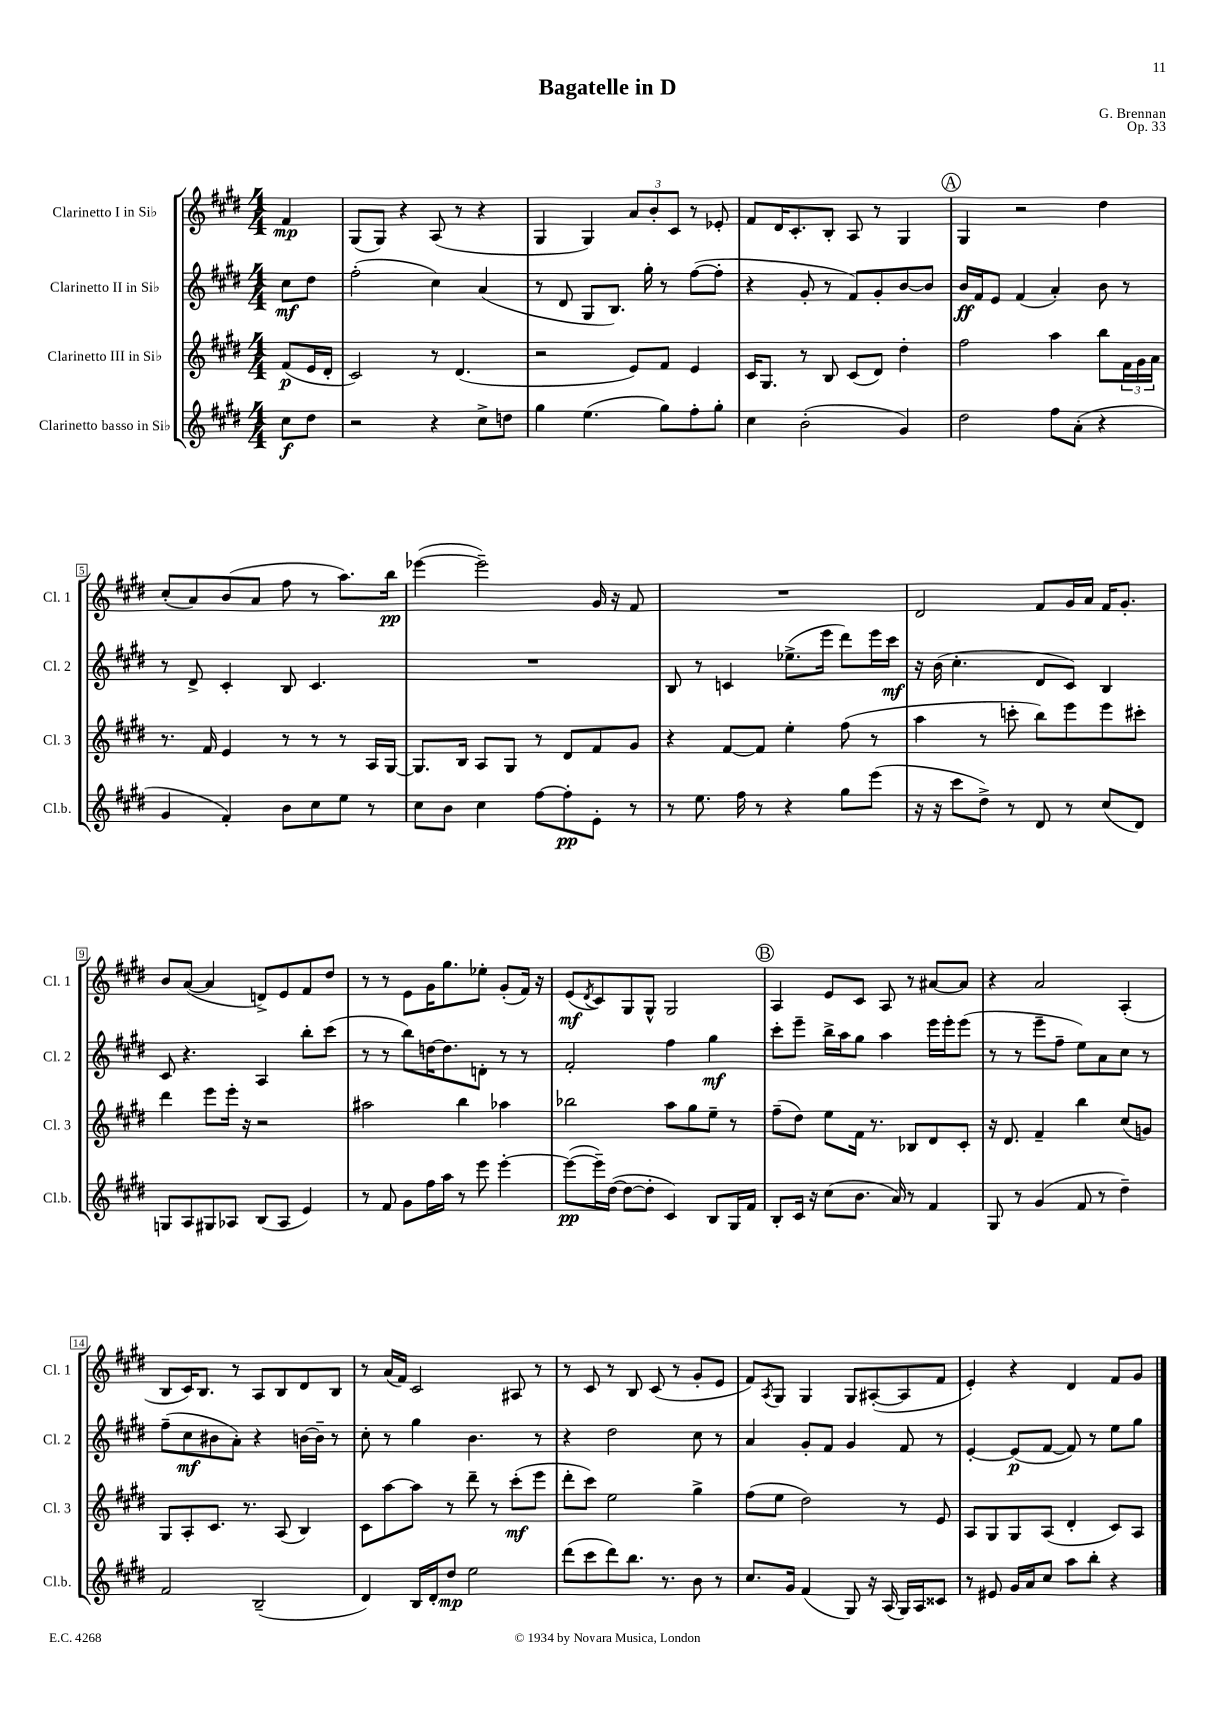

**kern	**dynam	**kern	**dynam	**kern	**dynam	**kern	**dynam
*part4	*part4	*part3	*part3	*part2	*part2	*part1	*part1
*staff4	*staff4	*staff3	*staff3	*staff2	*staff2	*staff1	*staff1
*I"Clarinetto basso in Si♭	*	*I"Clarinetto III in Si♭	*	*I"Clarinetto II in Si♭	*	*I"Clarinetto I in Si♭	*
*I'Cl.b.	*	*I'Cl. 3	*	*I'Cl. 2	*	*I'Cl. 1	*
*clefG2	*	*clefG2	*	*clefG2	*	*clefG2	*
*k[f#c#g#d#]	*	*k[f#c#g#d#]	*	*k[f#c#g#d#]	*	*k[f#c#g#d#]	*
*M4/4	*	*M4/4	*	*M4/4	*	*M4/4	*
=	=	=	=	=	=	=	=
8cc#\L	f	(8f#/L	p	8cc#\L	mf	4f#/	mp
8dd#\J	.	16e/L	.	8dd#\J	.	.	.
.	.	16d#'/JJ	.	.	.	.	.
=1	=1	=1	=1	=1	=1	=1	=1
2r	.	2c#/)	.	(2ff#'\	.	(8G#/L	.
.	.	.	.	.	.	8G#/J)	.
.	.	.	.	.	.	4r	.
4r	.	8r	.	4cc#\)	.	(8A/	.
.	.	(4.d#/	.	.	.	8r	.
8cc#^\L	.	.	.	(4a/	.	4r	.
8ddn\J	.	.	.	.	.	.	.
=2	=2	=2	=2	=2	=2	=2	=2
4gg#\	.	2r	.	8r	.	4G#/	.
.	.	.	.	8d#/	.	.	.
(4.ee\	.	.	.	8G#/L	.	4G#/)	.
.	.	.	.	8.B/J)	.	.	.
.	.	8e/L)	.	.	.	12a/L	.
.	.	.	.	16gg#'\	.	.	.
.	.	.	.	.	.	12b'/	.
8gg#\L)	.	8f#/J	.	8r	.	.	.
.	.	.	.	.	.	12c#/J	.
8ff#'\	.	4e/	.	([8ff#\L	.	8r	.
8gg#'\J	.	.	.	8ff#'\J]	.	8e-X'/	.
=3	=3	=3	=3	=3	=3	=3	=3
4cc#\	.	16c#/KL	.	4r	.	8f#/L	.
.	.	8.G#/J	.	.	.	.	.
.	.	.	.	.	.	16d#/K	.
.	.	.	.	.	.	8.c#'/	.
(2b'\	.	8r	.	8g#'/	.	.	.
.	.	8B/	.	8r	.	8B'/J	.
.	.	(8c#/L	.	8f#/L)	.	8A/	.
.	.	8d#/J)	.	8g#'/	.	8r	.
4g#/)	.	4dd#'\	.	[8b/	.	4G#/	.
.	.	.	.	8b/J]	.	.	.
!!LO:REH:place=s1:t=A
=4	=4	=4	=4	=4	=4	=4	=4
2dd#\	.	2ff#\	.	16b/LL	ff	4G#/	.
.	.	.	.	16f#/J	.	.	.
.	.	.	.	8e/J	.	.	.
.	.	.	.	(4f#/	.	2r	.
8ff#\L	.	4aa\	.	4a'/)	.	.	.
(8a'\J	.	.	.	.	.	.	.
4r	.	8bb\L	.	8b\	.	4dd#\	.
.	.	24f#\L	.	8r	.	.	.
.	.	24g#\	.	.	.	.	.
.	.	24a\JJ	.	.	.	.	.
!!LO:LB:g=z
=5	=5	=5	=5	=5	=5	=5	=5
4g#/	.	8.r	.	8r	.	(8cc#'/L	.
.	.	.	.	8d#^/	.	8a/)	.
.	.	16f#/	.	.	.	.	.
4f#'/)	.	4e/	.	4c#'/	.	(8b/	.
.	.	.	.	.	.	8a/J	.
8b\L	.	8r	.	8B/	.	8ff#\	.
8cc#\	.	8r	.	4.c#/	.	8r	.
8ee\J	.	8r	.	.	.	8.aa\L)	.
8r	.	16A/LL	.	.	.	.	.
.	.	[16G#/JJ	.	.	.	16bb\Jk	pp
=6	=6	=6	=6	=6	=6	=6	=6
8cc#\L	.	8.G#/L]	.	1r	.	([4eee-X\	.
8b\J	.	.	.	.	.	.	.
.	.	16B/Jk	.	.	.	.	.
4cc#\	.	8A/L	.	.	.	2eee-~\])	.
.	.	8G#/J	.	.	.	.	.
[8ff#\L	.	8r	.	.	.	.	.
8ff#'\]	pp	8d#/L	.	.	.	.	.
8e'\J	.	8f#/	.	.	.	16g#/	.
.	.	.	.	.	.	16r	.
8r	.	8g#/J	.	.	.	8f#/	.
=7	=7	=7	=7	=7	=7	=7	=7
8r	.	4r	.	8B/	.	1r	.
8.ee\	.	.	.	8r	.	.	.
.	.	[8f#/L	.	4cn/	.	.	.
16ff#\	.	.	.	.	.	.	.
8r	.	8f#/J]	.	.	.	.	.
4r	.	4ee'\	.	(8.ee-X^\L	.	.	.
.	.	.	.	16eee\Jk	.	.	.
8gg#\L	.	(8ff#\	.	8ddd#\L)	.	.	.
(8eee\J	.	8r	.	16eee\L	.	.	.
.	.	.	.	16ccc#\JJ	mf	.	.
=8	=8	=8	=8	=8	=8	=8	=8
16r	.	4aa\	.	16r	.	2d#/	.
16r	.	.	.	(16b\	.	.	.
8ccc#\L	.	.	.	4.cc#'\	.	.	.
8dd#^\J)	.	8r	.	.	.	.	.
8r	.	8cccn'\	.	.	.	.	.
8d#/	.	8bb\L)	.	8d#/L	.	8f#/L	.
8r	.	8eee\	.	8c#/J)	.	16g#/L	.
.	.	.	.	.	.	16a/JJ	.
(8cc#/L	.	8eee\	.	4B/	.	16f#/KL	.
.	.	.	.	.	.	8.g#'/J	.
8d#/J)	.	8ccc#X'\J	.	.	.	.	.
!!LO:LB:g=z
=9	=9	=9	=9	=9	=9	=9	=9
8Gn/L	.	4ddd#\	.	8c#/	.	8b/L	.
8A/	.	.	.	4.r	.	([8a/J	.
8G#X/	.	8eee\L	.	.	.	4a/]	.
8A-X/J	.	16eee'\Jk	.	.	.	.	.
.	.	16r	.	.	.	.	.
(8B/L	.	2r	.	4A/	.	8dn^/L)	.
8A-/J	.	.	.	.	.	8e/	.
4e/)	.	.	.	8bb'\L	.	8f#/	.
.	.	.	.	(8ccc#\J	.	8dd#/J	.
=10	=10	=10	=10	=10	=10	=10	=10
8r	.	2aa#X\	.	8r	.	8r	.
8f#/	.	.	.	8r	.	8r	.
8g#\L	.	.	.	8bb\L)	.	8e\L	.
16ff#\L	.	.	.	[16ddn\K	.	16g#\K	.
16aa\JJ	.	.	.	8.dd\]	.	8.gg#\	.
8r	.	4bb\	.	.	.	.	.
8eee\	.	.	.	8dn'\J	.	8ee-X'\J	.
[4eee'\	.	4aa-X\	.	8r	.	(8g#'/L	.
.	.	.	.	8r	.	16f#/Jk)	.
.	.	.	.	.	.	16r	.
=11	=11	=11	=11	=11	=11	=11	=11
(8eee\L_	pp	2bb-X\	.	2f#'/	.	(8e/L	mf
.	.	.	.	.	.	8qd#/	.
16eee~\L])	.	.	.	.	.	8c#/)	.
([16dd#\JJ	.	.	.	.	.	.	.
8dd#\L_	.	.	.	.	.	8G#/	.
8dd#'\J]	.	.	.	.	.	8G#^^/J	.
4c#/)	.	8aa\L	.	4ff#\	.	2G#/	.
.	.	8gg#\	.	.	.	.	.
8B/L	.	8ee~\J	.	4gg#\	mf	.	.
16G#/L	.	8r	.	.	.	.	.
16f#/JJ	.	.	.	.	.	.	.
!!LO:REH:place=s1:t=B
=12	=12	=12	=12	=12	=12	=12	=12
8B'/L	.	(8ff#~\L	.	8ccc#'\L	.	4A/	.
16c#/Jk	.	8dd#\J)	.	8eee~\J	.	.	.
16r	.	.	.	.	.	.	.
(8cc#\L	.	8ee\L	.	16bb^\LL	.	8e/L	.
.	.	.	.	16aa\J	.	.	.
8.b\J	.	16f#\Jk	.	8gg#\J	.	8c#/J	.
.	.	8.r	.	.	.	.	.
.	.	.	.	4aa\	.	8A/	.
16a/)	.	.	.	.	.	.	.
8r	.	8B-X/L	.	.	.	8r	.
4f#/	.	8d#/	.	16eee\LL	.	[8a#X/L	.
.	.	.	.	16eee'\J	.	.	.
.	.	8c#'/J	.	(8eee\J	.	8a#/J]	.
=13	=13	=13	=13	=13	=13	=13	=13
8G#/	.	16r	.	8r	.	4r	.
.	.	8.d#/	.	.	.	.	.
8r	.	.	.	8r	.	.	.
(4g#/	.	4f#~/	.	8eee~\L	.	2a/	.
.	.	.	.	8ff#~\J	.	.	.
8f#/	.	4bb\	.	8ee\L)	.	.	.
8r	.	.	.	8a\	.	.	.
4dd#~\)	.	(8cc#/L	.	8cc#\J	.	(4A'/	.
.	.	8gn/J)	.	8r	.	.	.
!!LO:LB:g=z
=14	=14	=14	=14	=14	=14	=14	=14
2f#/	.	8G#/L	.	(8ff#~\L	.	8B/L	.
.	.	8A'/	.	8cc#\	mf	16c#/K)	.
.	.	.	.	.	.	8.B/J	.
.	.	8.c#/J	.	8b#X\	.	.	.
.	.	.	.	8a'\J)	.	8r	.
.	.	8.r	.	.	.	.	.
(2B~/	.	.	.	4r	.	8A/L	.
.	.	(8A/	.	.	.	8B/	.
.	.	4B/)	.	[16bn\LL	.	8d#/	.
.	.	.	.	16b~\JJ]	.	.	.
.	.	.	.	8r	.	8B/J	.
=15	=15	=15	=15	=15	=15	=15	=15
4d#/)	.	8c#\L	.	8cc#'\	.	8r	.
.	.	[8aa\	.	8r	.	(16a/LL	.
.	.	.	.	.	.	16f#/JJ)	.
16B/LL	.	8aa\J]	.	4gg#\	.	2c#/	.
16d#'/J	.	.	.	.	.	.	.
8dd#/J	mp	8r	.	.	.	.	.
2ee\	.	8ddd#~\	.	4.b\	.	.	.
.	.	8r	.	.	.	.	.
.	.	(8ccc#'\L	mf	.	.	8A#X/	.
.	.	8eee\J	.	8r	.	8r	.
=16	=16	=16	=16	=16	=16	=16	=16
(8ddd#\L	.	8ddd#'\L	.	4r	.	8r	.
8ccc#\	.	8ccc#\J)	.	.	.	8c#/	.
8ddd#\)	.	2ee\	.	2dd#\	.	8r	.
8.bb\J	.	.	.	.	.	8B/	.
.	.	.	.	.	.	(8c#/	.
8.r	.	.	.	.	.	.	.
.	.	.	.	.	.	8r	.
8b\	.	4gg#^\	.	8cc#\	.	8g#'/L	.
8r	.	.	.	8r	.	8e/J	.
=17	=17	=17	=17	=17	=17	=17	=17
8.cc#/L	.	(8ff#\L	.	4a/	.	8f#/L)	.
.	.	.	.	.	.	8qA/	.
.	.	8ee\J	.	.	.	8G#/J	.
16g#/Jk	.	.	.	.	.	.	.
(4f#/	.	2dd#\)	.	8g#'/L	.	4G#/	.
.	.	.	.	8f#/J	.	.	.
8G#/)	.	.	.	4g#/	.	8G#/L	.
16r	.	.	.	.	.	([8A#X'/	.
(16A/	.	.	.	.	.	.	.
16G#/LL)	.	8r	.	8f#/	.	8A#/]	.
16A/J	.	.	.	.	.	.	.
8c##X/J	.	8e/	.	8r	.	8f#/J	.
=18	=18	=18	=18	=18	=18	=18	=18
8r	.	8A/L	.	[4e'/	.	4e'/)	.
8e#X/	.	8G#/	.	.	.	.	.
16g#/LL	.	8G#/	.	(8e/L]	p	4r	.
16a/J	.	.	.	.	.	.	.
8cc#/J	.	(8A/J	.	[8f#/J	.	.	.
8aa\L	.	4d#'/	.	8f#/])	.	4d#/	.
8bb'\J	.	.	.	8r	.	.	.
4r	.	8c#/L)	.	8ee\L	.	8f#/L	.
.	.	8A/J	.	8gg#\J	.	8g#/J	.
==	==	==	==	==	==	==	==
*-	*-	*-	*-	*-	*-	*-	*-
